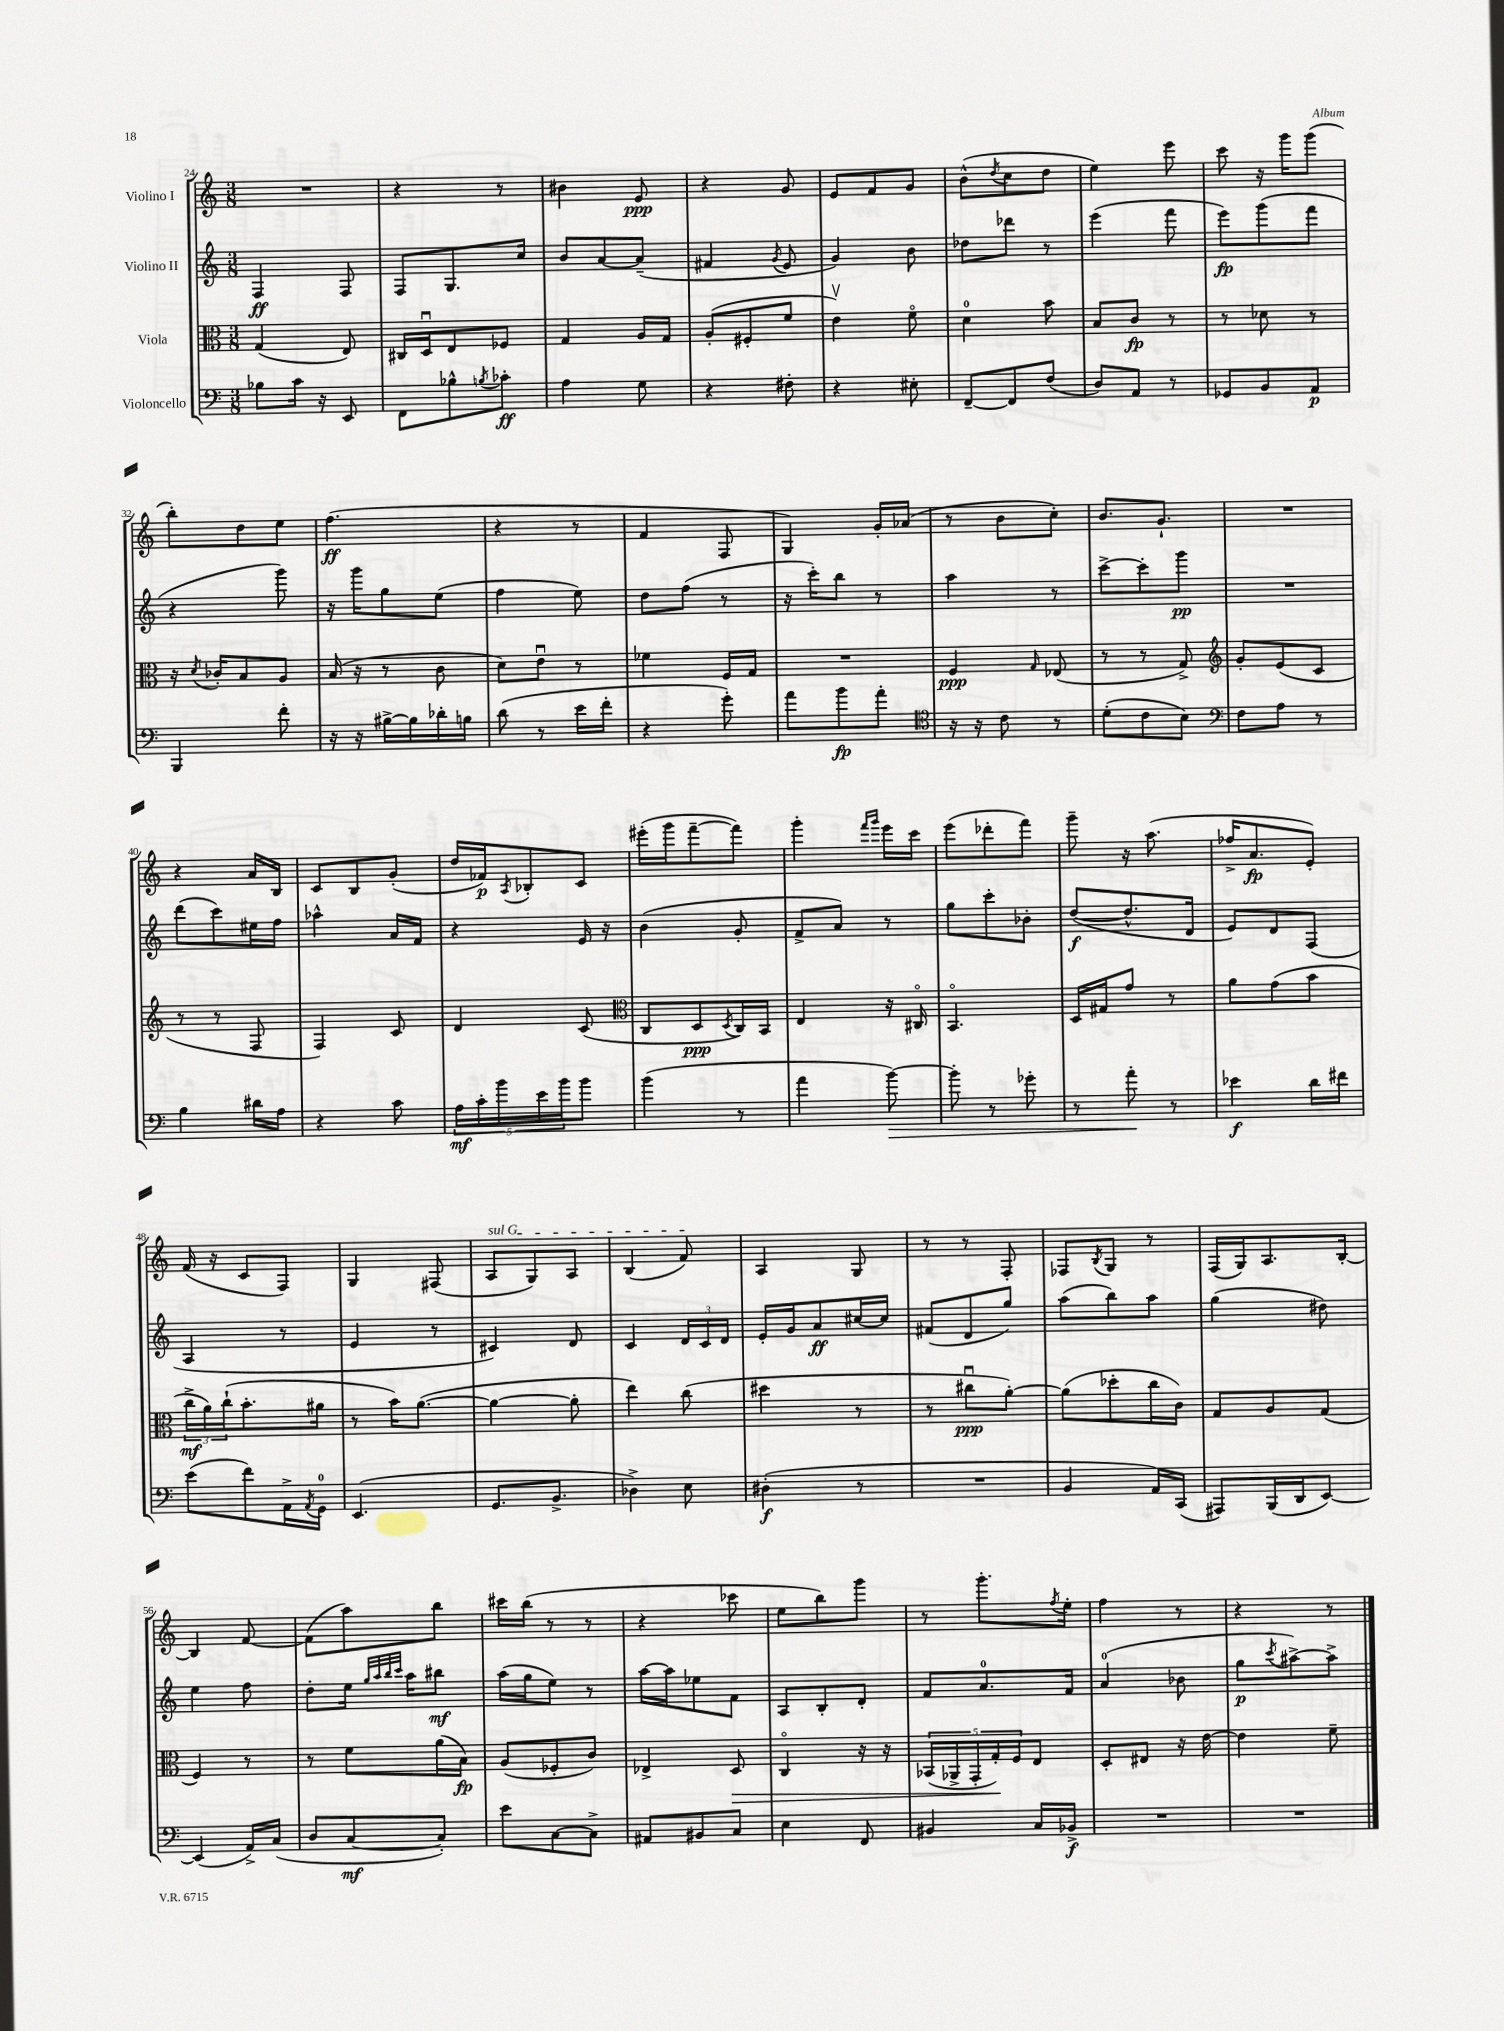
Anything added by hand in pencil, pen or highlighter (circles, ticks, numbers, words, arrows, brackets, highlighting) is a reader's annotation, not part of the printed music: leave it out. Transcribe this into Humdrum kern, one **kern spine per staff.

**kern	**kern	**kern	**kern
*staff4	*staff3	*staff2	*staff1
*clefF4	*clefC3	*clefG2	*clefG2
*k[]	*k[]	*k[]	*k[]
*M3/8	*M3/8	*M3/8	*M3/8
8B-	(4G	4F	4.r
16c	.	.	.
16r	.	.	.
8EE	8E)	8F	.
=	=	=	=
8FF	16C#	8F	4r
.	16Du	.	.
8B-^^	8E	8.G	.
8qB	.	.	.
8c-'	8F-	.	8r
.	.	16cc	.
=	=	=	=
4A	4G	8b	4b#
.	.	[8a	.
8G	16A	(8a~]	8e
.	16G	.	.
=	=	=	=
4r	(8A'	4f#	4r
.	8F#'	.	.
.	.	8qg	.
8F#'	8f	8e	8g
=	=	=	=
4r	4ev)	4g)	8e
.	.	.	8f
8E#'	8fo	8b	8g
=	=	=	=
[8FF~	4d	8dd-	(8b^^
.	.	.	8qdd
8FF]	.	8ddd-	8cc
(8F	8b	8r	8dd
=	=	=	=
8D)	8B	(4eee	4ee)
8AA	8c	.	.
8r	8r	8fff	8eee
=	=	=	=
8GG-	8r	8eee)	8ccc
8BB	8d-	(8ggg	16r
.	.	.	16ggg
8AA	8r	8fff	(8ggg
=	=	=	=
4BBB	16r	4r	8bb')
.	8qd	.	.
.	16c-'	.	.
.	8B	.	8dd
8f'	8A	8ggg)	8ee
=	=	=	=
16r	(16B	16r	(4.ff
16r	16r	16ggg	.
[16B#^	8r	8gg	.
16B#]	.	.	.
16d-'	8c	(8ee	.
16B	.	.	.
=	=	=	=
(8d	8d)	4ff	4r
8r	8eu	.	.
16e	8r	8ee)	8r
16f'	.	.	.
=	=	=	=
4r	4f-	8dd	4f
.	.	(8ff	.
8g')	16F	8r	8F
.	16G	.	.
=	=	=	=
8a	4.r	16r	4G)
.	.	16ccc')	.
8b	.	8bb	.
8a'	.	8r	16g'
.	.	.	(16a-
=	=	=	=
*clefC4	*	*	*
16r	4F	4aa	8r
16r	.	.	.
8c	.	.	8b
.	16qqG	.	.
8r	(8E-	8r	8cc')
=	=	=	=
(8d'	8r	[8ccc^	8.b
8c	8r	8ccc']	.
.	.	.	8.g`
8B)	8G^)	8ggg	.
=	=	=	=
*clefF4	*clefG2	*	*
8F	8g'	4.r	4.r
8A	(8e	.	.
8r	8c	.	.
=	=	=	=
4B	8r	(8ddd	4r
.	8r	8ccc)	.
16d#	8F	16ee#	16a
16A	.	16ff	16B
=	=	=	=
4r	4F)	4aa-^^	8c
.	.	.	8B
8c	8c	16a	(8g'
.	.	16f	.
=	=	=	=
20A	4d	4r	16dd
20c'	.	.	.
.	.	.	16f-)
20b	.	.	.
.	.	.	8qA
.	.	.	8B-'
20e	.	.	.
20b	.	.	.
8b	(8c	16e	8c
.	.	16r	.
=	=	=	=
*	*clefC3	*	*
(4b	8C	(4b	(16eee#'
.	.	.	16ggg
.	8D	.	[8fff~
.	8qD	.	.
8r	16C)	8g'	8fff])
.	16BB	.	.
=	=	=	=
4a	4E	8f^	4ggg'
.	.	8a)	.
.	.	.	16qqfff
.	.	.	16qqggg
[8b)	16r	8r	16eee
.	16C#o	.	16ccc
=	=	=	=
8b']	4.BBo	8gg	(8eee
8r	.	8ccc'	8ddd-'
8g-'	.	8b-'	8fff)
=	=	=	=
8r	16D	([8dd	8ggg~
.	16G#	.	.
8a'	8g	8.dd^^]	16r
.	.	.	(8.aa
8r	8r	.	.
.	.	16d	.
=	=	=	=
4e-	8a	8e)	16ff-^
.	.	.	8.a
.	(8g	8d	.
16d	8b	(8F	8e')
16f#	.	.	.
=	=	=	=
(8e	24cc^	4A	(16f
.	24a)	.	.
.	.	.	16r
.	(24cc`	.	.
8f)	8.b'	.	8c
16AA^	.	8r	8F)
8qAA	.	.	.
16GG	16a#	.	.
=	=	=	=
(4.EE	8r	4e	4G
.	16b)	.	.
.	([8.a	.	.
.	.	8r	(8F#
=	=	=	=
8.GG	4a_	4c#)	8A
.	.	.	8G)
8.BB^	.	.	.
.	8a']	8d	8A
=	=	=	=
4D-^)	4ee)	4c	(4B
8E	(8cc	24d	8f)
.	.	24c	.
.	.	24d	.
=	=	=	=
(4D#'	4dd#	16e'	4A
.	.	16g	.
.	.	8a	.
8r	8r	[16cc#	8G
.	.	16cc#]	.
=	=	=	=
4.r	8r	(8f#	8r
.	8cc#u	8d	8r
.	[8a')	8gg)	8F'
=	=	=	=
4BB	(8a]	(8aa	8F-
.	.	.	8qB
.	8dd-'	8bb)	8G
16AA)	16cc	8aa	8r
(16CC	16c)	.	.
=	=	=	=
8AAA#)	8G	(4gg	(16F
.	.	.	16G)
(16BBB	8A	.	8.A
16DD	.	.	.
[8EE)	(8G	8dd#)	.
.	.	.	[16B'
=	=	=	=
(4EE]	4F)	4ee	4B]
16AA^)	8r	8ff	[8f
(16C	.	.	.
=	=	=	=
8D	8r	8dd'	(8f]
[8C	8f	16ee	8aa)
.	.	32qqgg	.
.	.	32qqaa	.
.	.	32qqbb	.
.	.	32qqccc	.
.	.	16aa	.
8C'])	(16a	8bb#	8bb
.	16B)	.	.
=	=	=	=
8e	(8A	(16aa	16ccc#
.	.	16gg	(16bb
[8C	8F-'	8ee)	8r
8C^]	8c)	8r	8r
=	=	=	=
8AA#	4E-^	[16aa	4r
.	.	16aa]	.
8BB#	.	8ee-	.
8C	8D	8f	8ccc-
=	=	=	=
4E	4Co	8A	8ee
.	.	8B'	8bb)
8FF	16r	8d'	8ggg
.	16r	.	.
=	=	=	=
4BB#	(20BB-	8f	8r
.	20AA-^	.	.
.	20GG'	.	.
.	.	8.a	8.ggg'
.	20G')	.	.
.	20F	.	.
16C	8E	.	.
.	.	.	8qff
16BB-^	.	16f	16ee'
=	=	=	=
4.r	8D'	(4a	4ff
.	8E#	.	.
.	16r	8b-	8r
.	[16e	.	.
=	=	=	=
4.r	4e]	8gg	4r
.	.	8qccc	.
.	.	[8aa#^)	.
.	8f~	8aa#^]	8r
==	==	==	==
*-	*-	*-	*-
